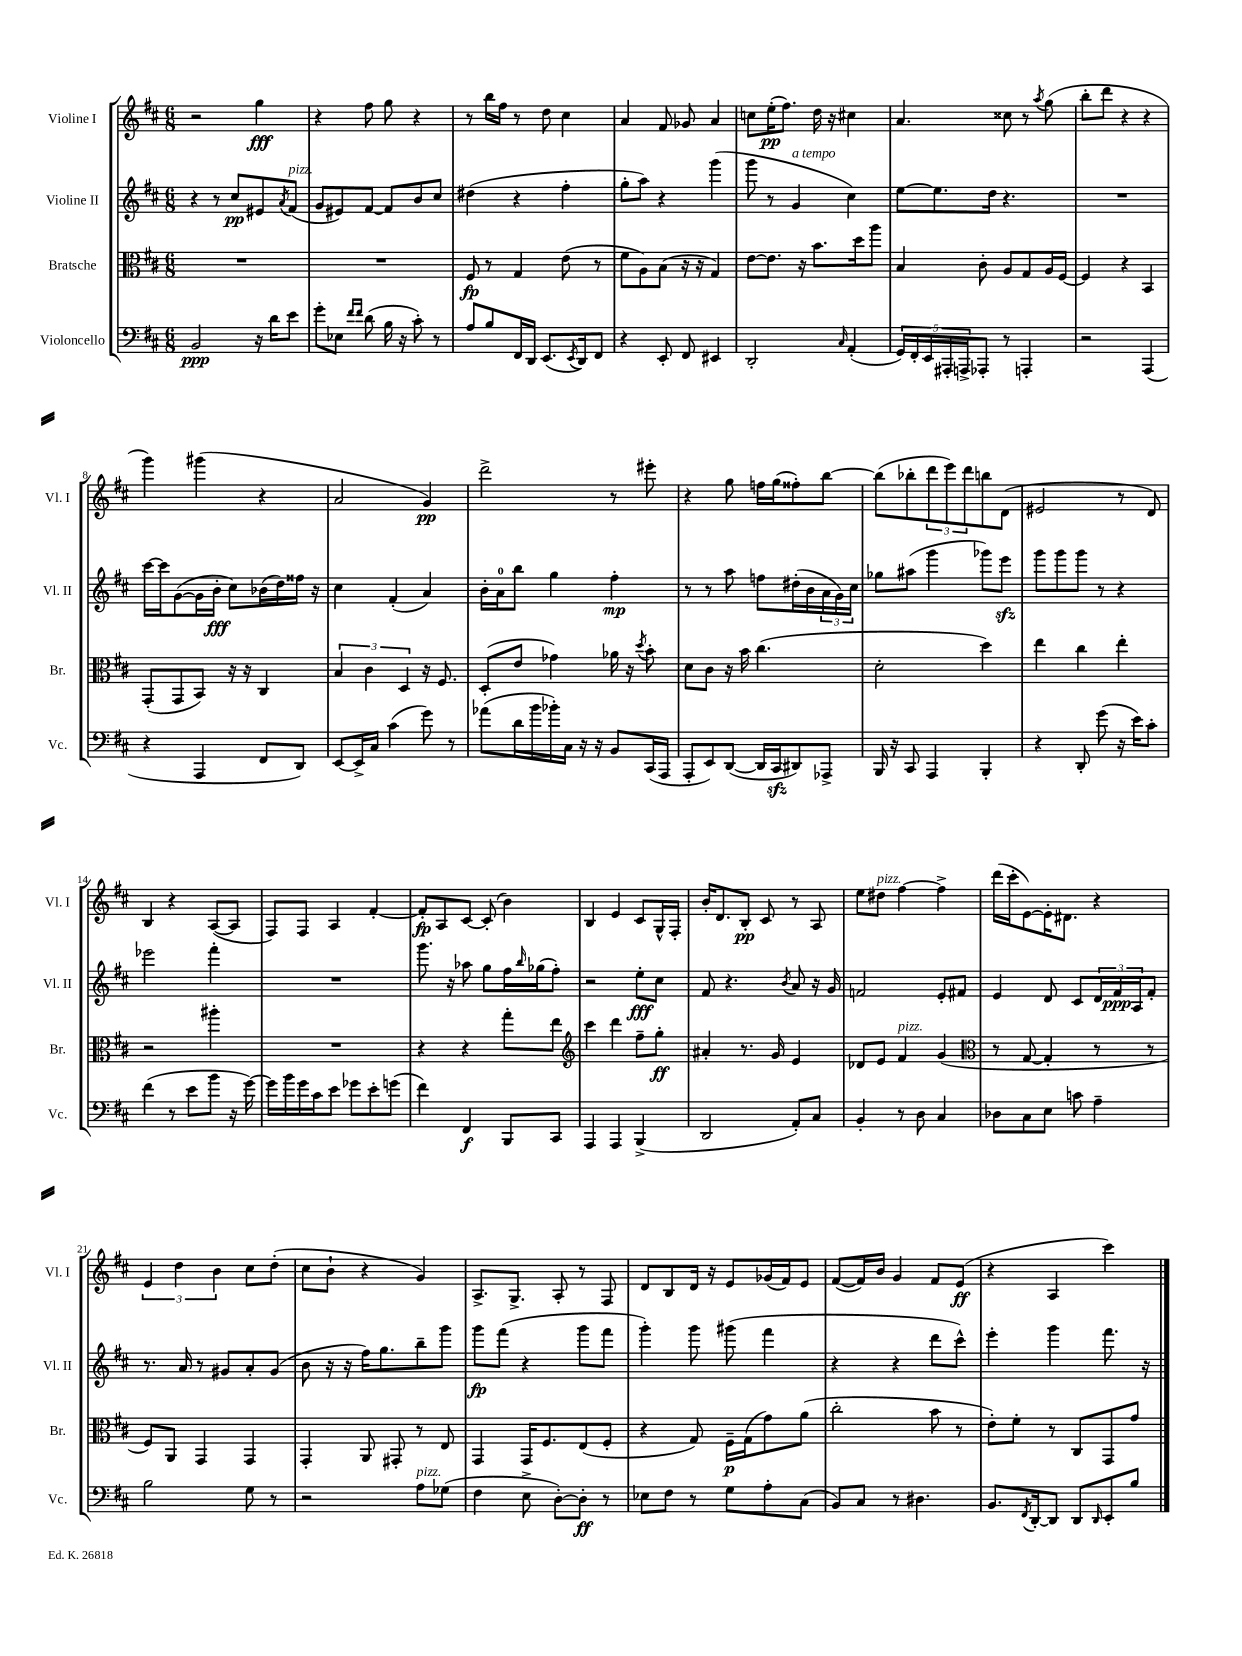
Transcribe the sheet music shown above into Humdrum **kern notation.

**kern	**kern	**kern	**kern
*staff4	*staff3	*staff2	*staff1
*clefF4	*clefC3	*clefG2	*clefG2
*k[f#c#]	*k[f#c#]	*k[f#c#]	*k[f#c#]
*M6/8	*M6/8	*M6/8	*M6/8
2BB	2.r	4r	2r
.	.	8r	.
.	.	8cc#	.
16r	.	8e#	4gg
16d	.	.	.
.	.	8qa	.
8e	.	(8f#	.
=	=	=	=
8g'	2.r	8g	4r
8E-	.	8e#)	.
16qqf#	.	.	.
16qqf#	.	.	.
(8d	.	[8f#	8ff#
16B	.	8f#]	8gg
16r	.	.	.
8c#')	.	8b	4r
8r	.	8cc#	.
=	=	=	=
8A	8F#	(4dd#	8r
8B	8r	.	16bb
.	.	.	16ff#
16FF#	4G	4r	8r
16DD	.	.	.
(8.EE	.	.	8dd
.	(8e	4ff#'	4cc#
8qEE	.	.	.
16DD)	.	.	.
8FF#	8r	.	.
=	=	=	=
4r	8f#	8gg'	4a
.	8A)	8aa)	.
8EE'	(8B	4r	8f#
8FF#	16r	.	8g-
.	16r	.	.
4EE#	4G)	(4ggg	4a
=	=	=	=
2DD'	[8e	8ggg	8cc
.	8.e]	8r	(16ee'
.	.	.	8.ff#)
.	.	4g	.
.	16r	.	.
.	8.b	.	16dd
.	.	.	16r
16qqC#	.	.	.
(4AA'	.	4cc#)	4cc#
.	16dd	.	.
.	8aa	.	.
=	=	=	=
20GG)	4B	[8ee	4.a
20FF#'	.	.	.
20EE	.	.	.
.	.	8.ee]	.
20AAA#'	.	.	.
20AAA^	.	.	.
8AAA-'	8c#'	.	.
.	.	16dd	.
8r	8A	4.r	8cc##
4AAA'	8G	.	8r
.	.	.	8qaa
.	16A	.	(8gg
.	[16F#	.	.
=	=	=	=
2r	4F#]	2.r	8bb'
.	.	.	8ddd
.	4r	.	4r
(4AAA	4BB	.	4r
=	=	=	=
4r	(8GG'	[16ccc#	4ggg)
.	.	16ccc#]	.
.	8GG	([8g	.
4AAA	8BB)	16g]	(4ggg#
.	.	16b'	.
.	16r	8cc#)	.
.	16r	.	.
8FF#	4C#	(16b-	4r
.	.	16dd)	.
8DD)	.	16ff##	.
.	.	16r	.
=	=	=	=
[8EE	6B	4cc#	2a
16EE^]	.	.	.
.	6c#	.	.
16C#	.	.	.
(4c#	.	(4f#'	.
.	6D	.	.
8g)	16r	4a)	4g)
.	8.F#	.	.
8r	.	.	.
=	=	=	=
(8a-	(8D'	16b'	2ddd^
.	.	16a	.
16d	8e	8bb	.
16b	.	.	.
16b-')	4g-)	4gg	.
16C#	.	.	.
16r	.	.	.
16r	.	.	.
8BB	16a-	4ff#'	8r
.	16r	.	.
.	8qdd	.	.
(16CC#	8b'	.	8eee#'
16AAA	.	.	.
=	=	=	=
8AAA'	8d	8r	4r
8EE)	8c#	8r	.
([8DD	16r	8aa	8gg
.	16b	.	.
16DD]	(4.cc#	8ff	16ff
16CC#	.	.	(16gg
8DD#)	.	(16dd#'	8ff##')
.	.	16b	.
8AAA-^	.	24a	[8bb
.	.	24g)	.
.	.	24cc#	.
=	=	=	=
16BBB	2d'	8gg-	(8bb]
16r	.	.	.
8CC#	.	(8aa#	8bb-'
4AAA	.	4ggg	12ddd
.	.	.	12eee)
.	.	.	12ddd
4BBB'	4dd)	8ggg-)	8bb
.	.	8eee	(8d
=	=	=	=
4r	4ee	8ggg	2e#
.	.	8ggg	.
8DD'	4cc#	8ggg	.
(8g	.	8r	.
16r	4ee'	4r	8r
16e)	.	.	.
8c#'	.	.	8d)
=	=	=	=
(4f#	2r	2eee-	4B
8r	.	.	4r
8e	.	.	.
8b	4aa#'	4fff#'	([8A
16r	.	.	8A]
[16g)	.	.	.
=	=	=	=
16g]	2.r	2.r	8F#)
16b	.	.	.
16g	.	.	8F#
16c#	.	.	.
8e	.	.	4A
8g-	.	.	.
8e'	.	.	[4f#'
(8g	.	.	.
=	=	=	=
4f#)	4r	8.ggg	8f#']
.	.	.	8A
.	.	16r	.
4FF#	4r	8aa-	[8c#
.	.	8gg	(8c#']
8BBB	8gg'	16ff#	4b)
.	.	16qqbb	.
.	.	(16gg-	.
8CC#	8ee	8ff#')	.
=	=	=	=
*	*clefG2	*	*
4AAA	4ccc#	2r	4B
4AAA	4ddd	.	4e
(4BBB^	8ff#~	8ee'	8c#
.	8gg'	8cc#	16G^^
.	.	.	16F#'
=	=	=	=
2DD	4a#'	8f#	16b'
.	.	.	8.d
.	.	4.r	.
.	8.r	.	8B'
.	.	.	8c#
.	16g	.	.
.	.	8qb	.
8AA')	4e	8a	8r
8C#	.	16r	8A
.	.	16g	.
=	=	=	=
4BB'	8d-	2f	8ee
.	8e	.	8dd#
8r	4f#	.	[4ff#
8D	.	.	.
4C#	(4g	8e'	4ff#^]
.	.	8f#	.
=	=	=	=
*	*clefC3	*	*
8D-	8r	4e	(16ddd
.	.	.	16ccc#'
8C#	[8G	.	[8e)
8E	4G']	8d	16e']
.	.	.	8.d#
8c	.	8c#	.
4A~	8r	24d	4r
.	.	24f#	.
.	.	24A	.
.	8r	8f#'	.
=	=	=	=
2B	8F#)	8.r	6e
.	8AA	.	.
.	.	.	6dd
.	.	16a	.
.	4GG	8r	.
.	.	.	6b
.	.	8g#	.
8G	4GG	8a'	8cc#
8r	.	(8g#	(8dd'
=	=	=	=
2r	4GG'	8b	8cc#
.	.	16r	8b`
.	.	16r	.
.	8AA	16ff#)	4r
.	.	8.gg	.
.	8GG#'	.	.
8A	8r	8bb~	4g)
(8G-	8E	8ggg	.
=	=	=	=
4F#	4GG	8ggg	8.A^
.	.	(8fff#	.
.	.	.	8.G^
8E^	16GG	4r	.
.	8.F#	.	.
[8D')	.	.	8A'
8D']	(8E	8ggg	8r
8r	8F#'	8fff#	8F#
=	=	=	=
8E-	4r	4ggg')	8d
8F#	.	.	8B
8r	8G)	8ggg	16d
.	.	.	16r
8G	16F#~	(8ggg#	8e
.	(16G	.	.
8A'	8g)	4fff#	(16g-
.	.	.	16f#)
(8C#	(8a	.	8e
=	=	=	=
8BB)	2cc#'	4r	([8f#
8C#	.	.	16f#])
.	.	.	16b
8r	.	4r	4g
4.D#	.	.	.
.	8b	8ddd	8f#
.	8r	8ccc#^^)	(8e
=	=	=	=
8.BB	8e')	4eee'	4r
.	8f#'	.	.
8qFF#	.	.	.
[16DD'	.	.	.
8DD]	8r	4ggg	4A
8DD	8C#	.	.
16qqDD	.	.	.
8EE'	8GG	8.fff#	4ccc#)
8B	8g	.	.
.	.	16r	.
==	==	==	==
*-	*-	*-	*-
